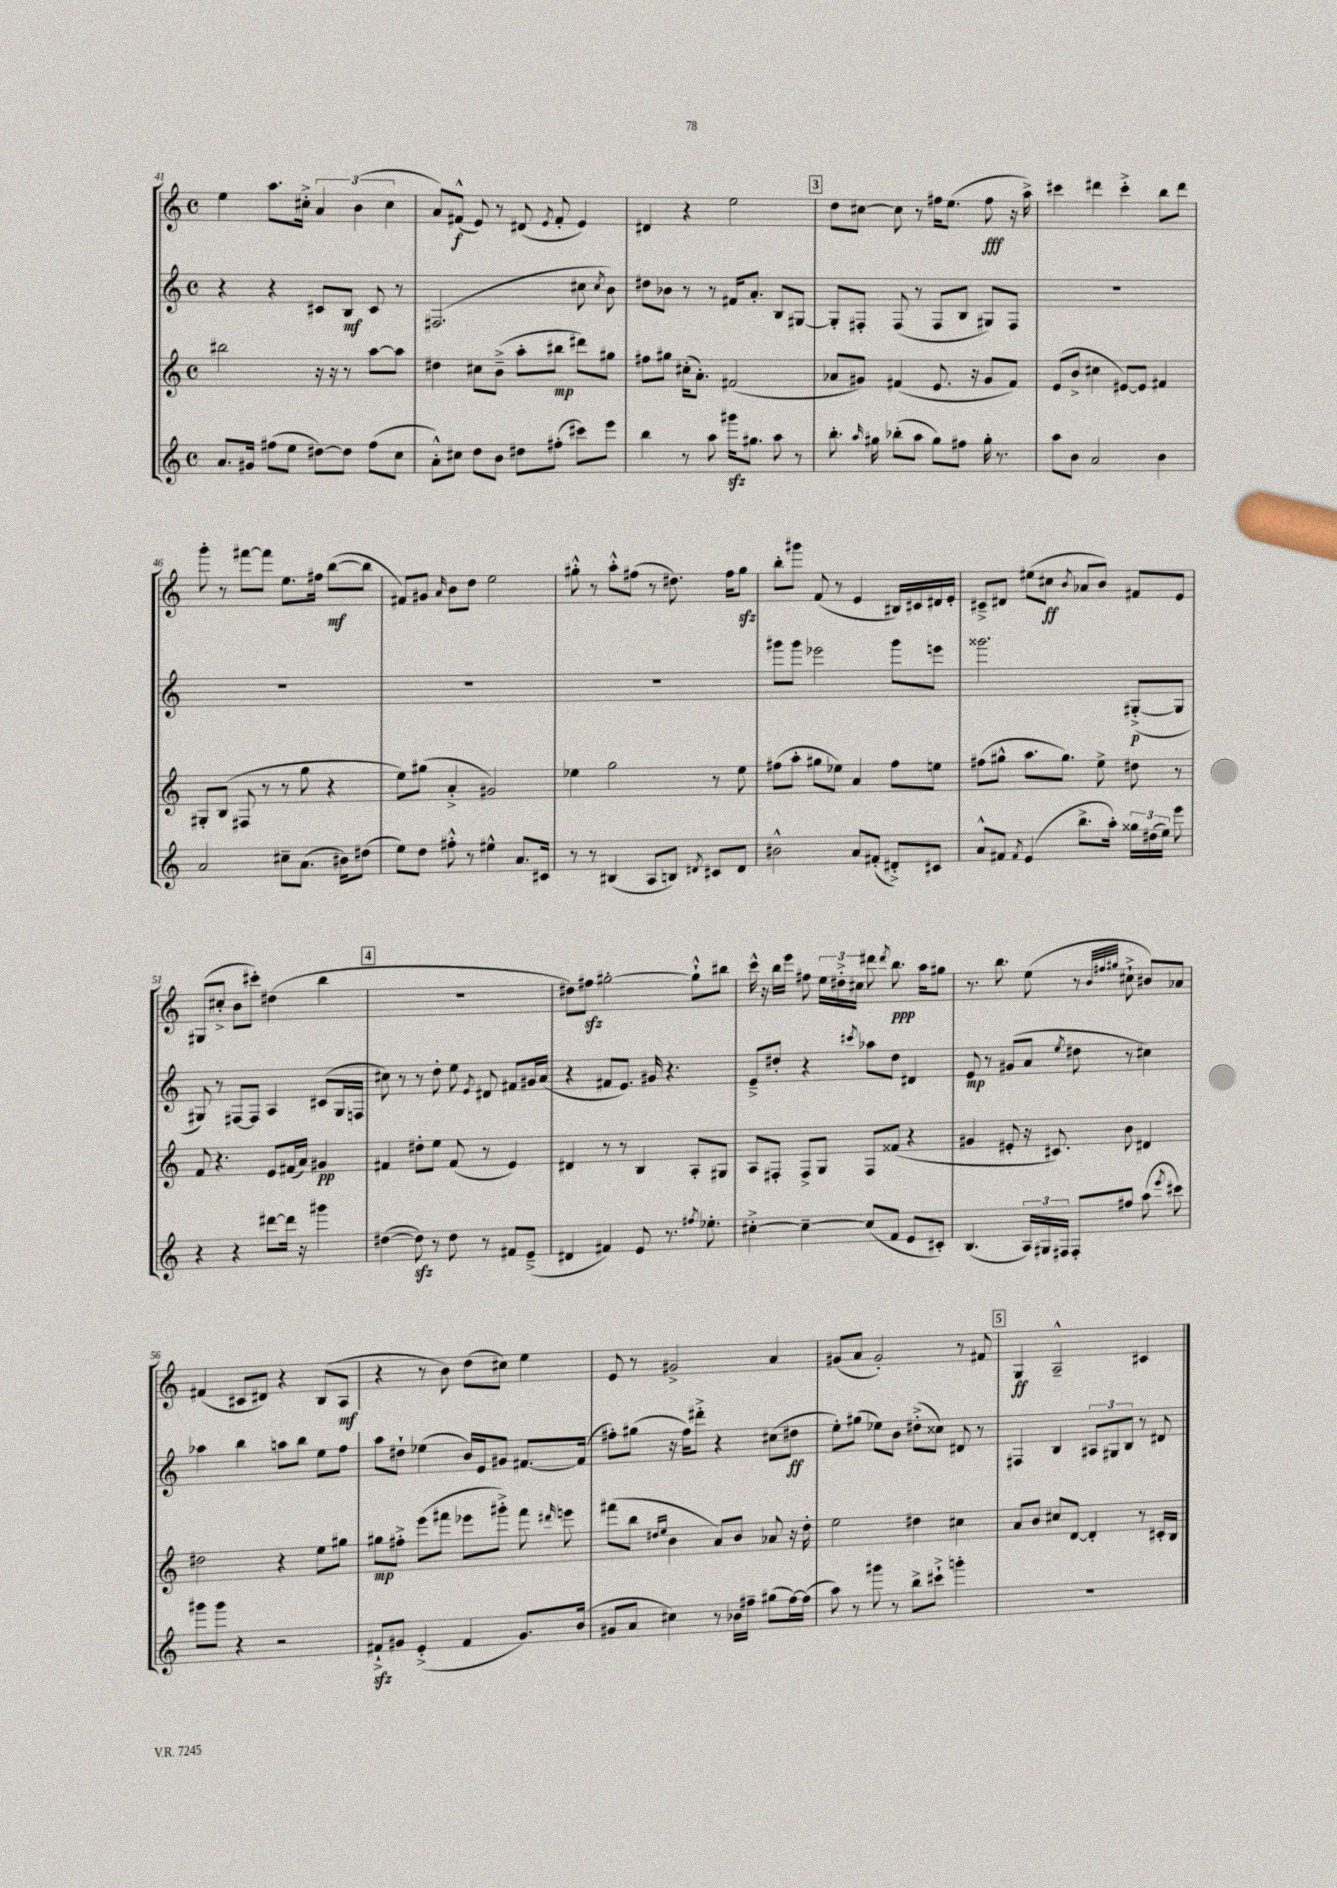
<<
\new StaffGroup <<
\new Staff = "s0" {
    \clef treble \key c \major \defaultTimeSignature \time 4/4
    \autoBeamOff e''4 a''8.[ cis''16]-.-> \tuplet 3/2 { a'4 b'4( cis''4 } |
    a'8[) fis'8]-^\f( e'8) r8 dis'8( \acciaccatura { e'8 } fis'8-. e'4) |
    dis'4 r4 e''2 |
    \mark \markup { \box "3" } d''8[ cis''8]~ cis''8 r8 fis''16[ e''8.]( fis''8\fff r16 a''16->) |
    cis'''4 dis'''4 cis'''4-.-> b''8[ dis'''8] |
    g'''8-. r8 fis'''8[~ fis'''8] e''8.[ fis''16] b''8[~\mf( b''8] |
    fis'8[) gis'8] \grace { a'16 } b'8[ d''8] e''2 |
    gis''8-.-^ r8 a''8[-.-^ fis''8]( r8 dis''8.) fis''16[ gis''8]\sfz |
    b''8[-. gis'''8] f'8( r8 e'4 bis16[) cis'16 dis'16 e'16]-. |
    cis'8[---> dis'8] eis''8[( cis''8]\ff \acciaccatura { b'8 } aes'8[ b'8]) fis'8[ e'8] |
    gis8[( cis''8]-.-> b'8[ cis'''8]-.) dis''4( b''4 |
    \mark \markup { \box "4" } R1 |
    dis''8[) fis''8]\sfz gis''2~-. gis''8[-!-^ bis''8] |
    c'''16-^ r16 b''16[ e'''16] fis''8 \tuplet 3/2 { e''16[ dis''16-.-> cis''16] } dis'''8 \acciaccatura { dis'''8 } b''8.\ppp a''16[ gis''8] |
    r8. b''8. e''8( r8 \grace { b'32[ fis''32 gis''32] } cis''8-!-> bis'8[) aes'8] |
    fis'4( cis'8[ dis'8]) r4 b8[( a8]\mf |
    r4 r8 b'8) d''8[( cis''8]) e''4 |
    e'8 r8 gis'2-> a'4 |
    gis'8[( a'8] gis'2-.) r8 fis'8 |
    \mark \markup { \box "5" } g4\ff a2---^ cis'4 \bar "|." |
}
\new Staff = "s1" {
    \clef treble \key c \major \defaultTimeSignature \time 4/4
    \autoBeamOff r4 r4 cis'8[ b8]\mf cis'8 r8 |
    fis2.( cis''8 \acciaccatura { cis''8 } b'8) |
    dis''8[ bes'8] r8 r8 fis'16[ a'8.]-. b8[ gis8]~ |
    \mark \markup { \box "3" } gis8[-. fis8]-. fis8( r8 fis8[ b8] gis8[) fis8] |
    R1 |
    R1 |
    R1 |
    R1 |
    gis'''8[ gis'''8] ees'''2 gis'''8[ e'''8] |
    gisis'''2. gis8[~-.->\p( gis8] |
    gis8) r8 fis8[~ fis8] a4 cis'8[( gis16 f16] |
    \mark \markup { \box "4" } cis''8) r8 r8 d''8-. e''8 \acciaccatura { e'8 } dis'8 fis'8[ gis'16 a'16]( |
    r4 fis'8[ e'8.]) gis'16 r4. |
    e'8[---> dis''8]-. r4 \acciaccatura { cis'''8 } aes''8[ dis''8] dis'4 |
    e'8\mp r8 gis'8[( a'8] \acciaccatura { e''8 } dis''8 r8 cis''4) |
    aes''4 b''4 a''8[ b''8] e''8[ f''8] |
    a''8[ dis''8]-! ees''4( b'16[) e'16 gis'8] fis'8.[~ fis'16]( |
    fis''8[-.) gis''8]( r16 fis''16[) dis'''8]-.-> r4 cis''8[( dis''8]\ff |
    e''8[-.) gis''8]( ees''8[) b'8] dis''8[-.->( cisis''8]) dis'8 r8 |
    \mark \markup { \box "5" } fis4 b4 \tuplet 3/2 { ais8[ gis8 b8] } r8 dis'8 \bar "|." |
}
\new Staff = "s2" {
    \clef treble \key c \major \defaultTimeSignature \time 4/4
    \autoBeamOff bis''2 r16 r16 r8 a''8[~ a''8] |
    dis''4 cis''8[ b'8]--->( a''8[-. bis''8]\mp dis'''8[) gis''8] |
    fis''8[ gis''8] cis''16[-.( a'8.]-.) fis'2( |
    \mark \markup { \box "3" } aes'8[ gis'8]) fis'4( e'8. r16 gis'8[ fis'8]) |
    e'8[( b'8]-> cis''4 eis'8[~) eis'8] fis'4 |
    gis8[-. b8]( fis8 r8 r8 g''8 r4 |
    e''8[) gis''8]( a'4-.-> gis'2) |
    ees''4 g''2 r8 ees''8 |
    fis''8[( a''8]-. gis''8[ ees''8]) a'4 fis''8[ e''8] |
    fis''8[( gis''8]-^ a''8.[ gis''8.]) e''8-> dis''8 r8 |
    f'8 r4. e'8[ fis'16( a'16]) gis'4\pp |
    \mark \markup { \box "4" } fis'4 dis''8[-. e''8] fis'8( r8 e'4) |
    dis'4 r8 r8 b4 a8[-. gis8] |
    a8[ fis8]-. fis8[-> g8] fis8[ fisis'8]( r4 |
    gis'4 eis'8-. r16 cis'8.) b'8 dis'4 |
    dis''2 r4 e''8[ gis''8] |
    gis''8[\mp fis''8]-.-> e'''8[( fis'''8] ees'''8[ gis'''8]-.->) fis'''8 \grace { dis'''16 } e'''8 |
    fis'''8[( b''8] \grace { dis''16[ e''16] } b'4 a'8[) b'8] aes'8 r16 dis''16-. |
    e''2 dis''4 cis''4 |
    \mark \markup { \box "5" } a'8[ b'8] cis''8[ d'8]~ d'4-. r8 cis'16[-. b16] \bar "|." |
}
\new Staff = "s3" {
    \clef treble \key c \major \defaultTimeSignature \time 4/4
    \autoBeamOff a'8.[ gis'16] fis''8[( e''8] dis''8[~) dis''8] fis''8[( c''8] |
    a'8[-.-^) cis''8] d''8[ b'8] dis''8[ fis''8]-.( cis'''8[) e'''8] |
    b''4 r8 a''8 gis'''16[\sfz gis''8.] a''8 r8 |
    \mark \markup { \box "3" } b''8.-. \grace { a''16 } gis''16 bes''8[-.( a''8] gis''8[) fis''8] gis''16-. r8. |
    a''8[ b'8] a'2 b'4 |
    a'2 cis''8[-- a'8.]( bis'16[) dis''8]( |
    e''8[) d''8] fis''8-.-^ r8 eis''4-^ a'8.[ cis'16] |
    r8 r8 bis4( a8[ b8]) \acciaccatura { dis'8 } cis'8[ dis'8] |
    bis'2-^ a'8[ fis'8]-.( dis'8[-.->) cis'8] |
    a'8[-^ fis'8] \acciaccatura { fis'8 } e'4( b''8.[-> a''16]-.) \tuplet 3/2 { gisis''16[ dis''16( e''16]) } e'''8 |
    r4 r4 dis'''8[~ dis'''16] r16 gis'''4 |
    \mark \markup { \box "4" } dis''4~( dis''8\sfz) r8 dis''8 r8 fis'8[ e'8]--->( |
    dis'4 fis'4) e'8 r8. \acciaccatura { fis''8 } ees''8.-. |
    cis''4~-.-> cis''4~-- cis''8[( f'8] e'8[ cis'8]-.) |
    b4.( \tuplet 3/2 { a16[) gis16 fis16] } fis8[-. fis''8] a''8( \acciaccatura { e'''8 } cis'''8) |
    gis'''8[ gis'''8] r4 r2 |
    fis'8[-!->\sfz gis'8] e'4-.->( fis'4 gis'8.[) b'16]( |
    gis'8[ a'8] cis''4) r8 bes'16[ fis''16]-- gis''8[( fis''16~) fis''16]( |
    a''8) r8 gis'''8 r8 b''8[-> cis'''8]-!-> g'''4-. |
    \mark \markup { \box "5" } R1 \bar "|." |
}
>>
>>
\layout { \context { \Score currentBarNumber = #41 } }
